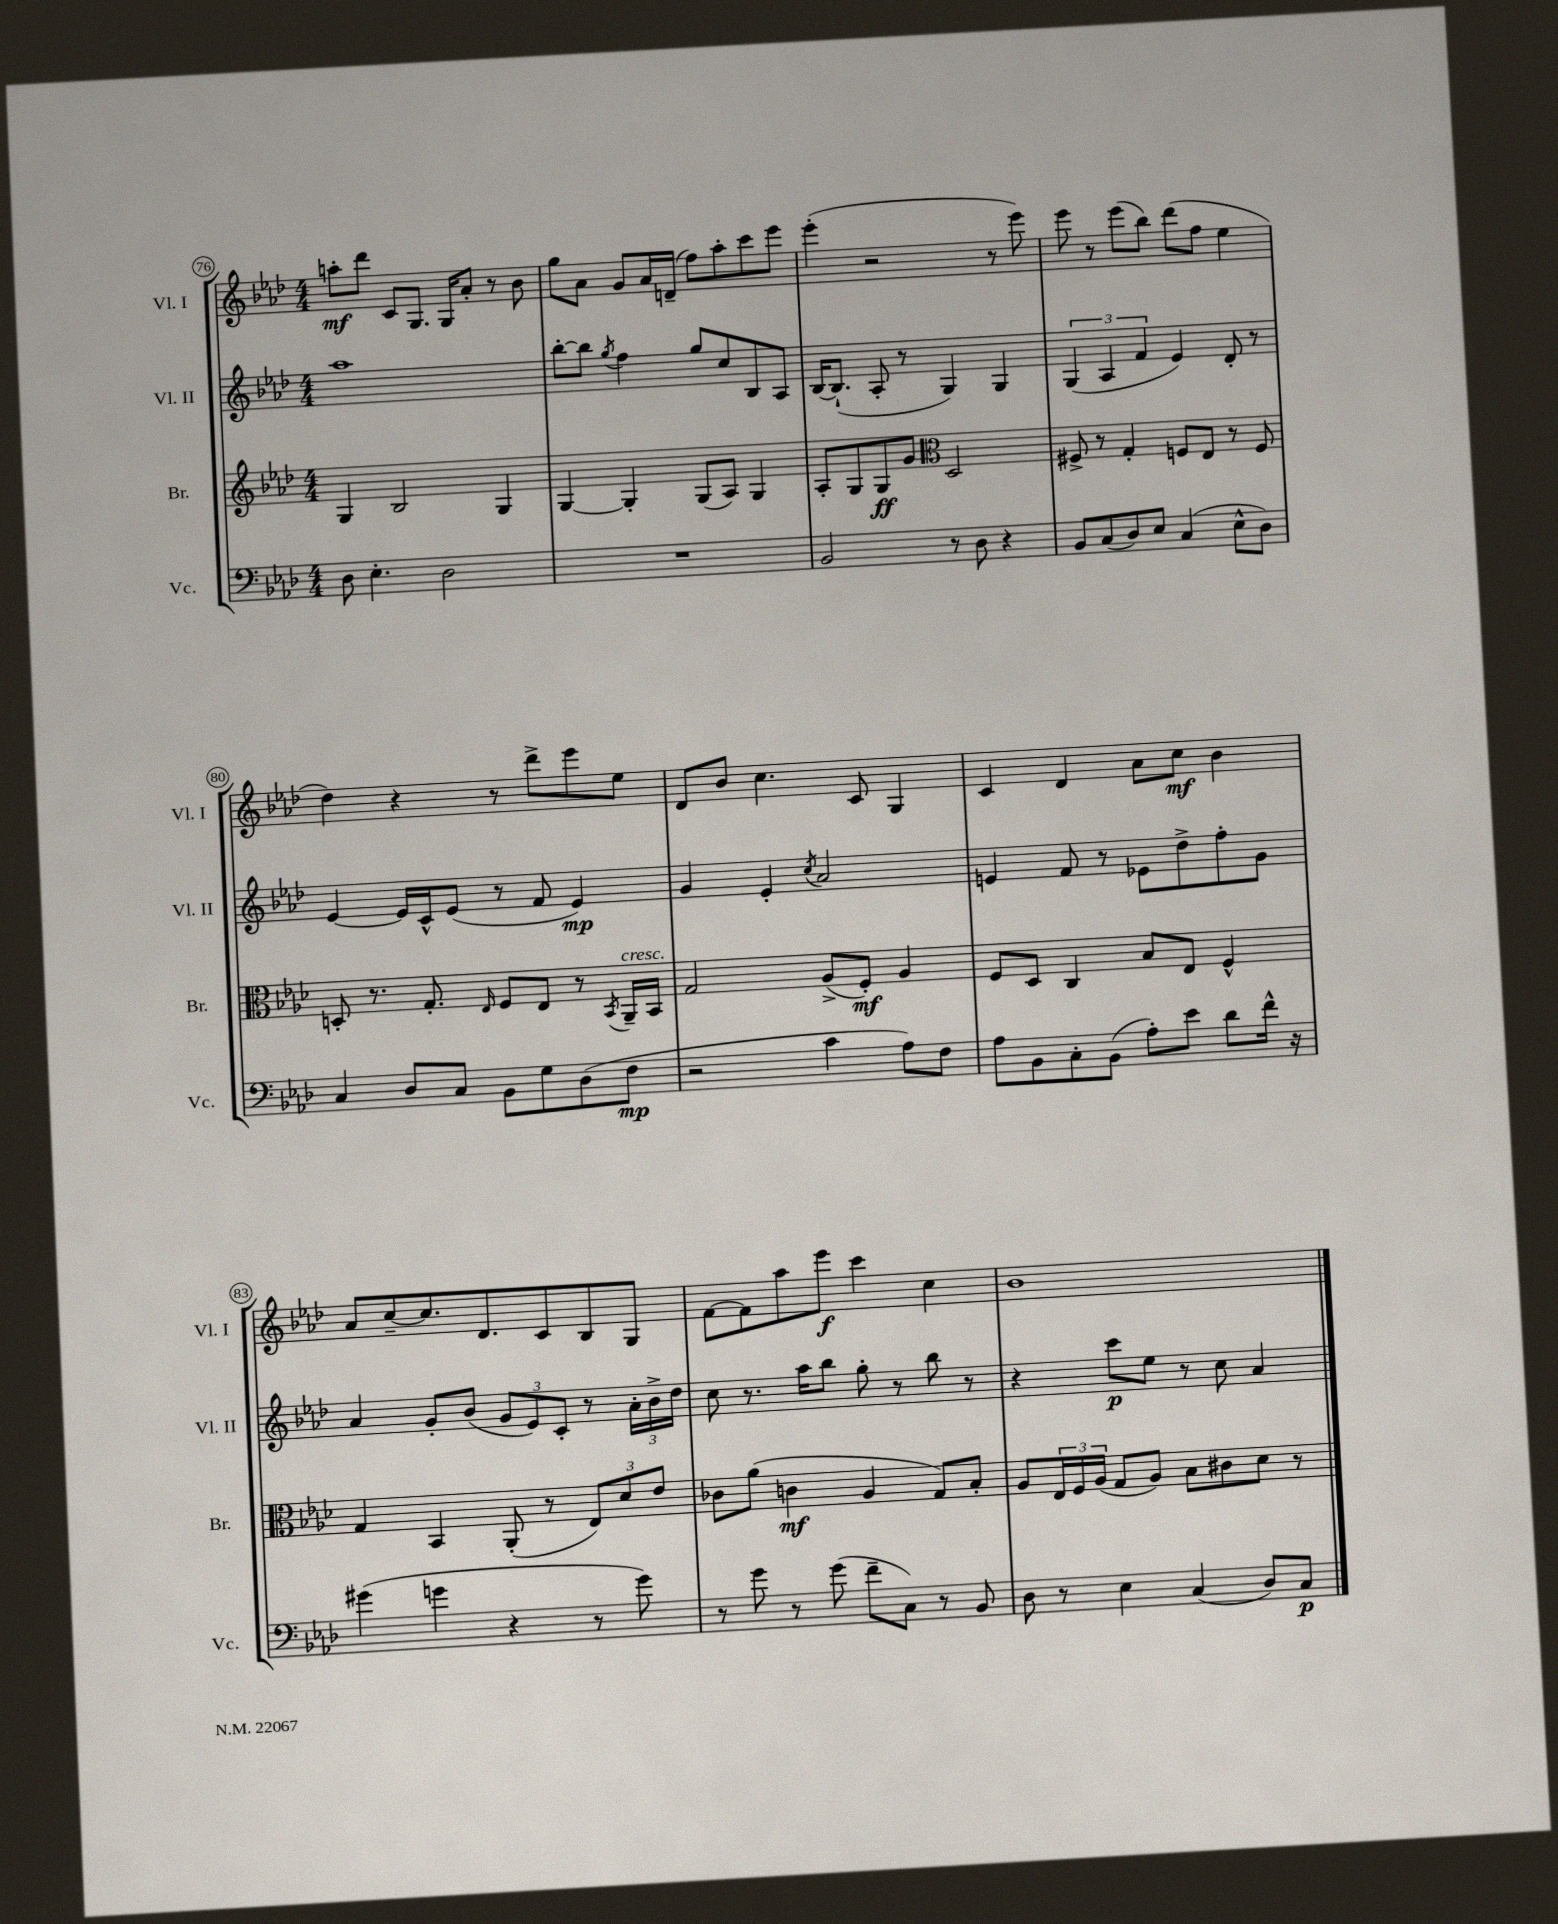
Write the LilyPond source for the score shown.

<<
\new StaffGroup <<
\new Staff = "s0" \with { instrumentName = "Vl. I" shortInstrumentName = "Vl. I" } {
    \clef treble \key aes \major \numericTimeSignature \time 4/4
    a''8-.\mf des'''8 c'8 g8. g16 aes'8-. r8 bes'8 |
    g''8 aes'8 g'8 aes'16 d'16--( f''8) aes''8-. c'''8 ees'''8 |
    ees'''4-.( r2 r8 ees'''8) |
    ees'''8 r8 ees'''8( bes''8) des'''8( f''8 ees''4 |
    des''4) r4 r8 des'''8-> ees'''8 ees''8 |
    des'8 bes'8 c''4. c'8 g4 |
    c'4 des'4 aes'8 c''8\mf bes'4 |
    aes'8 c''8~-- c''8. des'8. c'8 bes8 g8 |
    f'8~ f'8 aes''8 ees'''8\f c'''4 c''4 |
    bes'1 \bar "|." |
}
\new Staff = "s1" \with { instrumentName = "Vl. II" shortInstrumentName = "Vl. II" } {
    \clef treble \key aes \major \numericTimeSignature \time 4/4
    aes''1 |
    bes''8~-. bes''8 \acciaccatura { g''8 } f''4 g''8 c''8 bes8 aes8 |
    bes16~ bes8.-!( aes8-. r8 g4) g4 |
    \tuplet 3/2 { g4( aes4 f'4 } ees'4) des'8-. r8 |
    ees'4~ ees'16 c'16-^ ees'8( r8 f'8 ees'4\mp) |
    g'4 ees'4-. \acciaccatura { c''8 } aes'2 |
    e'4 f'8 r8 ees'8 des''8-> f''8-. g'8 |
    aes'4 g'8-. bes'8( \tuplet 3/2 { g'8 ees'8) c'8-. } r8 \tuplet 3/2 { aes'16-. bes'16-> des''16 } |
    c''8 r8. aes''16 bes''8 g''8-. r8 bes''8 r8 |
    r4 c'''8\p ees''8 r8 c''8 aes'4 \bar "|." |
}
\new Staff = "s2" \with { instrumentName = "Br." shortInstrumentName = "Br." } {
    \clef treble \key aes \major \numericTimeSignature \time 4/4
    g4 bes2 g4 |
    g4~ g4-. g8( aes8) g4 |
    aes8-. g8 g8\ff g'8 \clef alto des2 |
    fis8-> r8 g4-. f8 ees8 r8 f8 |
    d8-. r8. g8.-. \grace { ees16 } f8 ees8 r8 \acciaccatura { bes,8 } aes,16--^\markup { \italic "cresc." } bes,16 |
    g2 aes8->( f8-.\mf) aes4 |
    f8 des8 c4 bes8 ees8 f4-^ |
    g4 bes,4 aes,8-.( r8 \tuplet 3/2 { ees8) des'8 ees'8 } |
    ces'8 aes'8( c'4\mf aes4 g8) bes8-. |
    aes8 \tuplet 3/2 { ees16 f16 aes16( } g8 aes8) bes8 cis'8 des'8 r8 \bar "|." |
}
\new Staff = "s3" \with { instrumentName = "Vc." shortInstrumentName = "Vc." } {
    \clef bass \key aes \major \numericTimeSignature \time 4/4
    des8 ees4.-. des2 |
    R1 |
    bes,2 r8 des8 r4 |
    bes,8 c8( des8) ees8 c4( ees8-^ des8) |
    c4 des8 c8 bes,8 g8 des8( f8\mp |
    r2 c'4 aes8) f8 |
    aes8 bes,8 c8-. bes,8( aes8-.) ees'8 des'8 f'16-^ r16 |
    gis'4( g'4 r4 r8 g'8) |
    r8 g'8 r8 g'8( f'8-- c8) r8 bes,8 |
    des8 r8 ees4 c4( des8) c8\p \bar "|." |
}
>>
>>
\layout { \context { \Score currentBarNumber = #76 \override BarNumber.stencil = #(make-stencil-circler 0.1 0.3 ly:text-interface::print) } }
